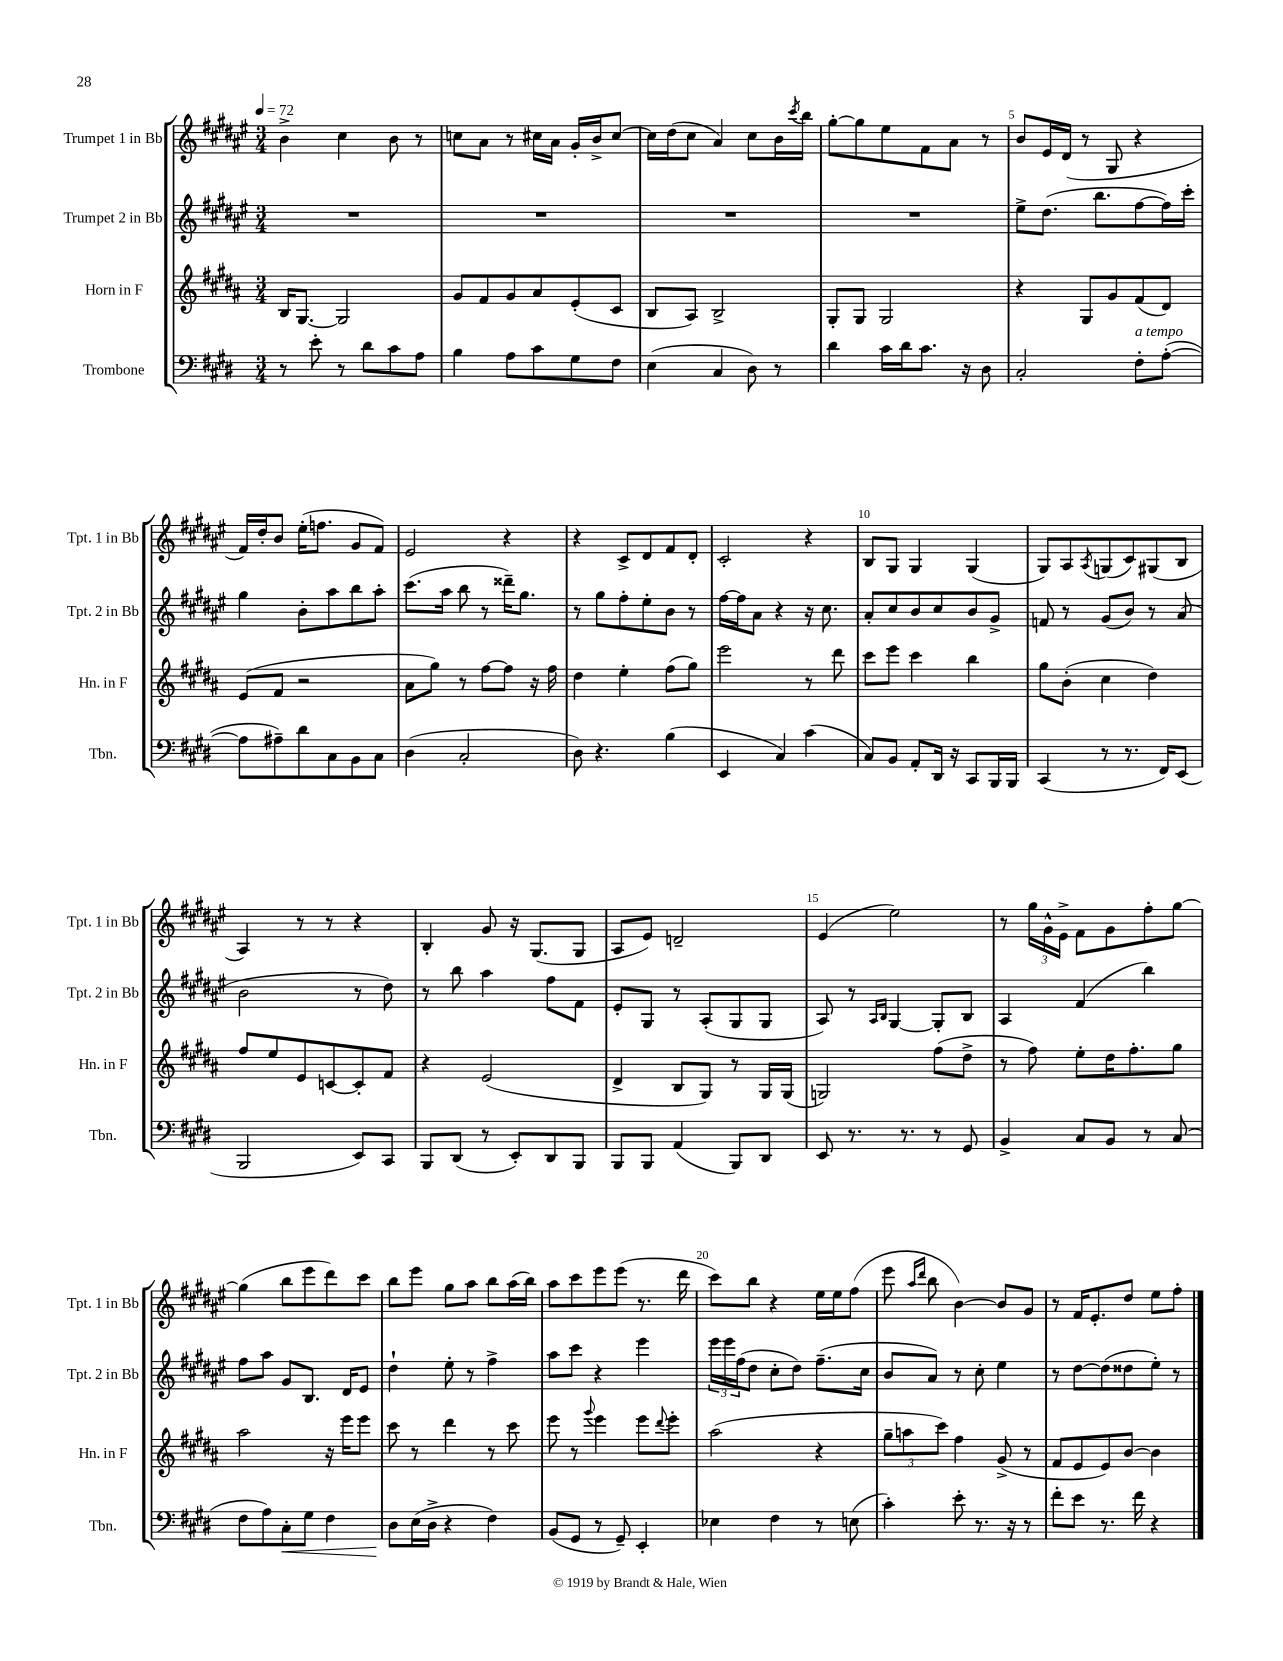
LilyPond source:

<<
\new StaffGroup <<
\new Staff = "s0" \with { instrumentName = "Trumpet 1 in Bb" shortInstrumentName = "Tpt. 1 in Bb" } {
    \clef treble \key fis \major \numericTimeSignature \time 3/4 \tempo 4 = 72
    b'4-> cis''4 b'8 r8 |
    c''8 ais'8 r8 cis''16 ais'16 gis'16-. b'16-> cis''8~ |
    cis''16 dis''16( cis''8 ais'4) cis''8 b'16 \acciaccatura { cis'''8 } b''16 |
    gis''8~-. gis''8 eis''8 fis'8 ais'8 r8 |
    b'8 eis'16 dis'16( r8 gis8 r4 |
    fis'16) dis''16-. b'8 eis''16-.( f''8. gis'8 fis'8) |
    eis'2 r4 |
    r4 cis'8-> dis'8 fis'8 dis'8-. |
    cis'2-. r4 |
    b8 gis8 gis4 gis4( |
    gis8) ais8 \acciaccatura { ais8 } g8( cis'8) gis8( b8 |
    ais4) r8 r8 r4 |
    b4-. gis'8 r16 gis8.( gis8 |
    ais8 eis'8) d'2-- |
    eis'4( eis''2) |
    r8 \tuplet 3/2 { gis''16 gis'16-^ eis'16-> } fis'8 gis'8 fis''8-. gis''8~ |
    gis''4( b''8 eis'''8 dis'''8) cis'''8 |
    b''8 eis'''8 gis''8 ais''8 b''8 ais''16( b''16) |
    ais''8 cis'''8 eis'''8 eis'''8( r8. dis'''16 |
    cis'''8) b''8 r4 eis''16 eis''16 fis''8( |
    eis'''8 \grace { ais''16 dis'''16 } b''8 b'4~) b'8 gis'8 |
    r8 fis'16 eis'8.-. dis''8 eis''8 fis''8-. \bar "|." |
}
\new Staff = "s1" \with { instrumentName = "Trumpet 2 in Bb" shortInstrumentName = "Tpt. 2 in Bb" } {
    \clef treble \key fis \major \numericTimeSignature \time 3/4
    R2. |
    R2. |
    R2. |
    R2. |
    eis''8-> dis''8.( b''8. fis''8~ fis''16) cis'''16-. |
    gis''4 b'8-. ais''8 b''8 ais''8-. |
    cis'''8.( ais''16 b''8 r8 disis'''16--) gis''8. |
    r8 gis''8 fis''8-. eis''8-. b'8 r8 |
    fis''16~ fis''16 ais'8 r4 r16 cis''8. |
    ais'8-. cis''8 b'8 cis''8 b'8 gis'8-> |
    f'8 r8 gis'8( b'8) r8 ais'8( |
    b'2 r8 dis''8) |
    r8 b''8 ais''4 fis''8 fis'8 |
    eis'8-. gis8 r8 ais8-.( gis8 gis8 |
    ais8) r8 \grace { ais16 b16 } gis4~ gis8-. b8 |
    ais4 fis'4( b''4) |
    fis''8 ais''8 gis'8 b8. dis'16 eis'8 |
    dis''4-! eis''8-. r8 fis''4-> |
    ais''8 cis'''8 r4 eis'''4 |
    \tuplet 3/2 { eis'''16 eis'''16 fis''16( } dis''8 cis''8-. dis''8) fis''8.--( cis''16 |
    b'8 ais'8) r8 cis''8-. eis''4 |
    r8 dis''8~ dis''8( disis''8 eis''8-.) r8 \bar "|." |
}
\new Staff = "s2" \with { instrumentName = "Horn in F" shortInstrumentName = "Hn. in F" } {
    \clef treble \key b \major \numericTimeSignature \time 3/4
    b16 gis8.~ gis2 |
    gis'8 fis'8 gis'8 ais'8 e'8-.( cis'8 |
    b8 ais8) b2-> |
    gis8-. gis8 gis2 |
    r4 gis8 gis'8 fis'8( dis'8) |
    e'8( fis'8 r2 |
    ais'8 gis''8) r8 fis''8~ fis''8 r16 fis''16 |
    dis''4 e''4-. fis''8( gis''8) |
    e'''2 r8 dis'''8 |
    cis'''8 e'''8 cis'''4 b''4 |
    gis''8 b'8-.( cis''4 dis''4) |
    fis''8 e''8 e'8 c'8~ c'8-. fis'8 |
    r4 e'2( |
    dis'4-> b8 gis8) r8 gis16 gis16( |
    g2) fis''8( dis''8-> |
    r8 fis''8) e''8-. dis''16 fis''8.-. gis''8 |
    ais''2 r16 e'''16 e'''8 |
    cis'''8 r8 dis'''4 r8 cis'''8 |
    e'''8 r8 \appoggiatura { gis'''8 } e'''4 e'''8 \appoggiatura { dis'''8 } e'''8-. |
    ais''2( r4 |
    \tuplet 3/2 { gis''8-- a''8 cis'''8) } fis''4 gis'8->( r8 |
    fis'8 e'8 e'8) b'8~ b'4 \bar "|." |
}
\new Staff = "s3" \with { instrumentName = "Trombone" shortInstrumentName = "Tbn." } {
    \clef bass \key e \major \numericTimeSignature \time 3/4
    r8 e'8-. r8 dis'8 cis'8 a8 |
    b4 a8 cis'8 gis8 fis8 |
    e4( cis4 dis8) r8 |
    dis'4 cis'16 dis'16 cis'8. r16 dis8 |
    cis2-. fis8-.^\markup { \italic "a tempo" } a8~-.( |
    a8 ais8--) dis'8 cis8 b,8 cis8 |
    dis4( cis2-. |
    dis8) r4. b4( |
    e,4 cis4) cis'4( |
    cis8) b,8 a,8-. dis,16 r16 cis,8 b,,16 b,,16 |
    cis,4( r8 r8. fis,16) e,8( |
    b,,2 e,8) cis,8 |
    b,,8 dis,8( r8 e,8-.) dis,8 b,,8 |
    b,,8 b,,8 a,4( b,,8) dis,8 |
    e,8 r8. r8. r8 gis,8 |
    b,4-> cis8 b,8 r8 cis8( |
    fis8 a8) cis8-.\< gis8 fis4 |
    dis8\! e16( dis16-> r4 fis4) |
    b,8( gis,8 r8 gis,8--) e,4-. |
    ees4 fis4 r8 e8( |
    cis'4-.) e'8-. r8. r16 r8 |
    fis'8-. e'8 r8. fis'16 r4 \bar "|." |
}
>>
>>
\layout { \context { \Score \override BarNumber.break-visibility = ##(#f #t #t) barNumberVisibility = #(every-nth-bar-number-visible 5) } }
